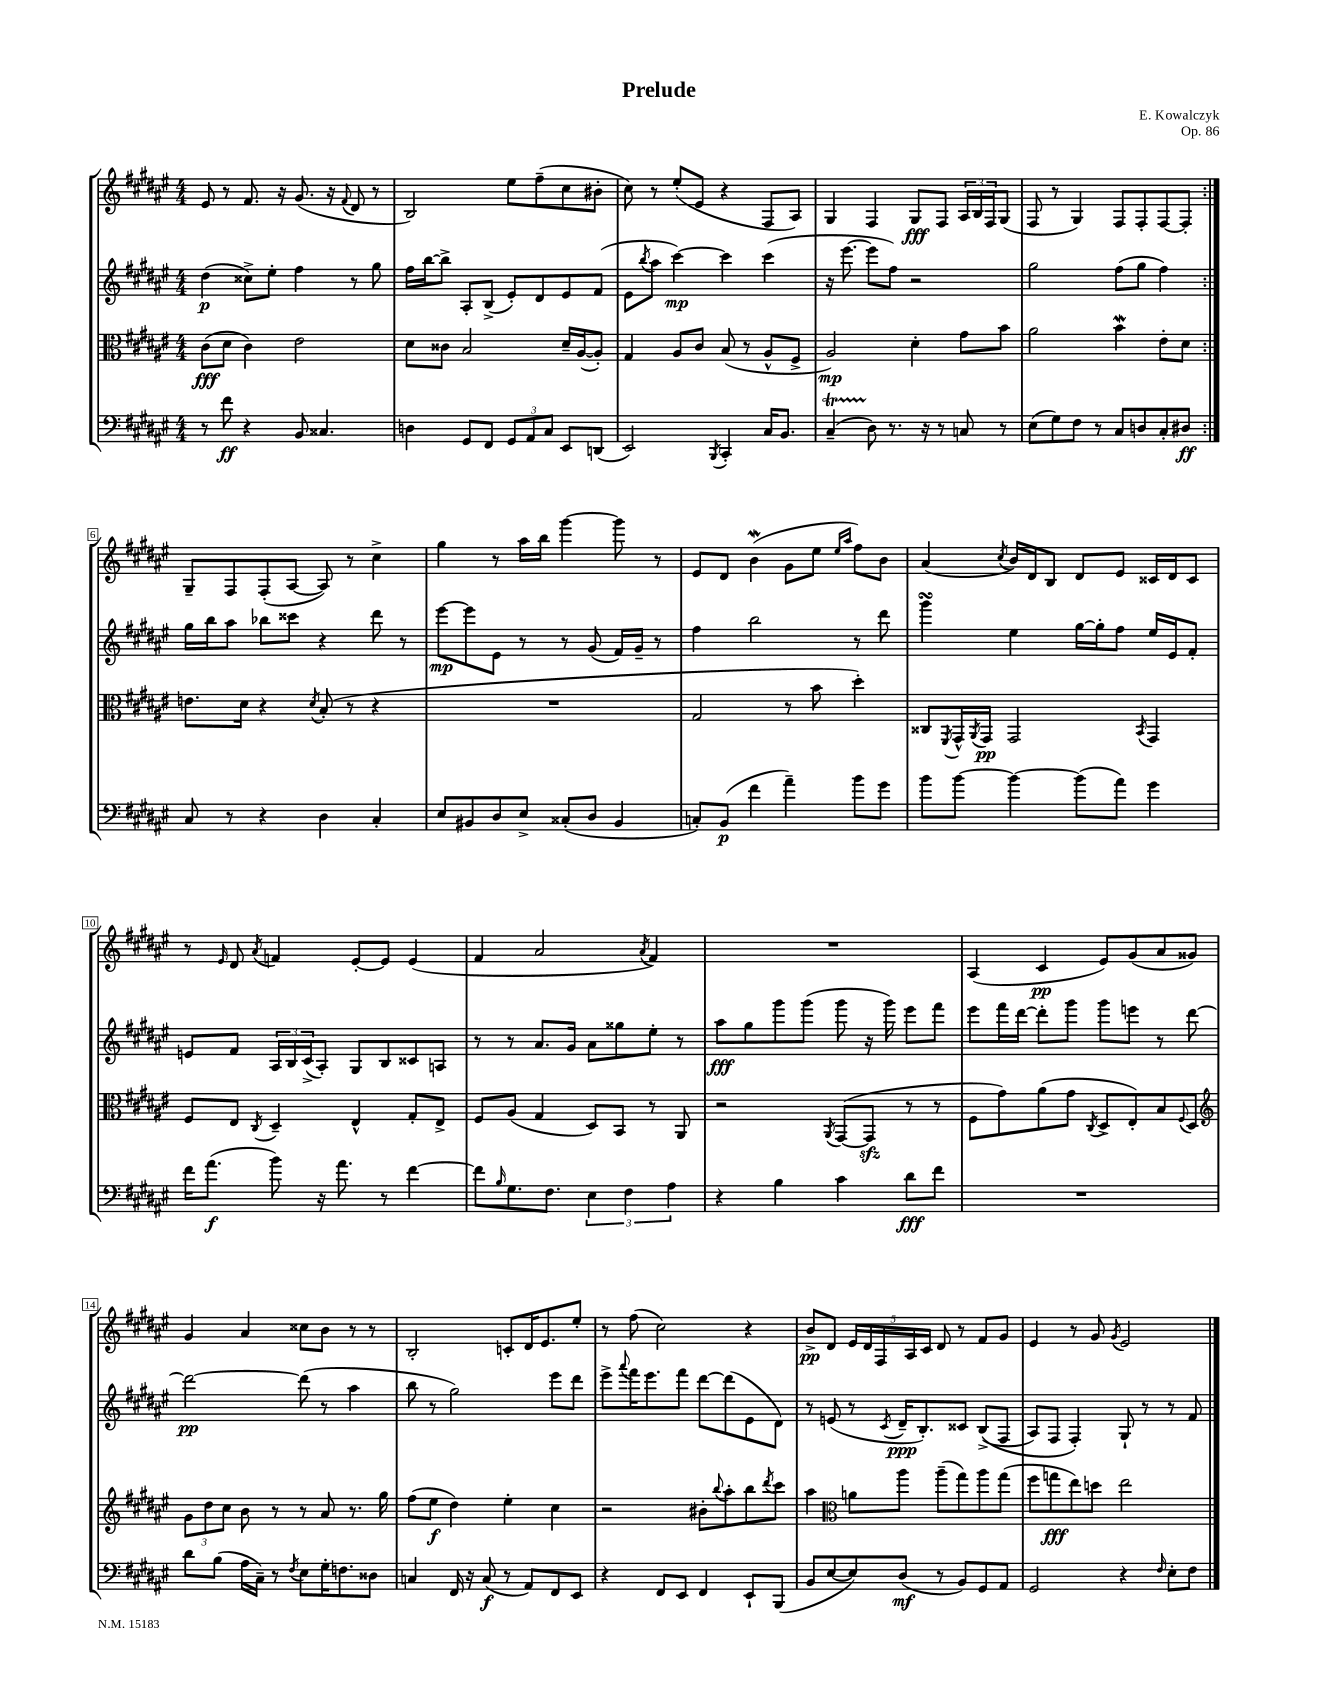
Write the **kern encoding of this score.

**kern	**kern	**kern	**kern
*staff4	*staff3	*staff2	*staff1
*clefF4	*clefC3	*clefG2	*clefG2
*k[f#c#g#d#a#e#]	*k[f#c#g#d#a#e#]	*k[f#c#g#d#a#e#]	*k[f#c#g#d#a#e#]
*M4/4	*M4/4	*M4/4	*M4/4
8r	(8c#\L	(4dd#\	8e#/
8f#\	8d#\J	.	8r
4r	4c#\)	8cc##^\L)	8.f#/
.	.	8ee#'\J	.
.	.	.	16r
8BB/	2e#\	4ff#\	(8.g#/
4.C##/	.	.	.
.	.	.	16r
.	.	.	8qqf#/
.	.	8r	8d#/
.	.	8gg#\	8r
=	=	=	=
4D\	8d#\L	16ff#\LL	2B/)
.	.	[16bb\J	.
.	8c##\J	8bb^\]J	.
8GG#/L	2B/	8A#'/L	.
8FF#/J	.	(8B^/J	.
12GG#/L	.	8e#'/L)	8ee#\L
12AA#/	.	.	.
.	.	8d#/	(8ff#~\
12C#/J	.	.	.
8EE#/L	16d#~/LL	8e#/	8cc#\
.	([16A#/J	.	.
(8DD/J	8A#'/]J)	(8f#/J	8b#'\J
=	=	=	=
2EE#/)	4G#/	8e#\L	8cc#\)
.	.	8qbb/	.
.	.	8aa#\J	8r
.	8A#/L	[4ccc#\)	(8ee#'/L
.	8c#/J	.	8e#/J
8qBBB/	.	.	.
4CC#'/	(8B/	4ccc#\]	4r
.	8r	.	.
16C#/LK	8A#^^/L	(4ccc#\	8F#/L
8.BB/J	.	.	.
.	8F#^/J	.	8A#/J)
=	=	=	=
(4C#~/	2A#/)	16r	4G#/
.	.	[8.eee#\	.
8D#\)	.	8eee#\]L	4F#/
8.r	.	8ff#\J)	.
.	4d#'\	2r	8G#/L
16r	.	.	.
8r	.	.	8F#/J
8C/	8g#\L	.	24A#/LL
.	.	.	24B/
.	.	.	24F#/J
8r	8b\J	.	(8G#/J
=	=	=	=
(8E#\L	2a#\	2gg#\	8F#/
8G#\)	.	.	8r
8F#\J	.	.	4G#/)
8r	.	.	.
8C#/L	4b\	(8ff#\L	8F#/L
8D/	.	8gg#\J	8F#'/
8C#'/	8e#'\L	4ff#\)	[8F#/
8D#/J	8d#\J	.	8F#'/]J
=:|!	=:|!	=:|!	=:|!
8C#/	8.e\L	16gg#\LL	8G#~/L
.	.	16bb\J	.
8r	.	8aa#\J	8F#/
.	16d#\Jk	.	.
4r	4r	8bb-\L	(8F#'/
.	.	8ccc##\J	[8A#/J
.	8qd#/	.	.
4D#\	(8B'/	4r	8A#/])
.	8r	.	8r
4C#'/	4r	8ddd#\	4cc#^\
.	.	8r	.
=	=	=	=
8E#/L	1r	[8eee#\L	4gg#\
8BB#/	.	8eee#\]	.
8D#/	.	8e#\J	8r
8E#^/J	.	8r	16aa#\LL
.	.	.	16bb\JJ
(8C##'/L	.	8r	[4ggg#\
8D#/J	.	(8g#/	.
4BB#/	.	16f#/LL)	8ggg#\]
.	.	16g#~/JJ	.
.	.	8r	8r
=	=	=	=
8C'/L)	2G#/	4ff#\	8e#/L
(8BB/J	.	.	8d#/J
4f#\	.	2bb\	(4b\
4a#~\)	8r	.	8g#\L
.	8b\	.	8ee#\J
.	.	.	16qqee#/LL
.	.	.	16qqaa#/JJ
8b\L	4dd#'\)	8r	8ff#\L)
8g#\J	.	8ddd#\	8b\J
=	=	=	=
8b\L	8C##/L	4ggg#\	(4a#/
.	8qFF#/	.	.
[8b\J	16GG#^^/L	.	.
.	8qAA#/	.	.
.	16GG#/JJ	.	.
.	.	.	8qcc#/
4b\_	2GG#/	4ee#\	16b/LL)
.	.	.	16d#/J
.	.	.	8B/J
(8b\]L	.	[16gg#\LL	8d#/L
.	.	16gg#'\]J	.
8a#\J)	.	8ff#\J	8e#/J
.	8qBB/	.	.
4g#\	4GG#/	16ee#/LL	16c##/LL
.	.	16e#/J	16d#/J
.	.	8f#'/J	8c##/J
=	=	=	=
16f#\LK	8F#/L	8e/L	8r
(8.a#\J	.	.	.
.	.	.	16qqe#/
.	8E#/J	8f#/J	8d#/
.	8qC#/	.	8qa#/
8b\)	4D#~/	24A#/LL	4f/
.	.	24B/	.
.	.	(24c#^/J	.
16r	.	8A#'/J)	.
8.a#\	.	.	.
.	4E#^^/	8G#/L	[8e#'/L
8r	.	8B/	8e#/]J
[4f#\	8G#'/L	8c##/	(4e#/
.	8E#^/J	8A/J	.
=	=	=	=
8f#\]L	8F#/L	8r	4f#/
16qqB/	.	.	.
8.G#\	(8A#/J	8r	.
.	4G#/	8.a#/L	2a#/
8.F#\J	.	.	.
.	.	16g#/Jk	.
6E#\	8D#/L)	8a#\L	.
.	8BB/J	8gg##\	.
6F#\	.	.	.
.	.	.	8qa#/
.	8r	8ee#'\J	4f#/)
6A#\	.	.	.
.	8AA#/	8r	.
=	=	=	=
4r	2r	8aa#\L	1r
.	.	8gg#\	.
4B\	.	8ggg#\	.
.	.	(8ggg#\J	.
.	8qAA#/	.	.
4c#\	([8GG#/L	8ggg#\	.
.	8GG#/]J	16r	.
.	.	16ggg#\)	.
8d#\L	8r	8eee#\L	.
8f#\J	8r	8fff#\J	.
=	=	=	=
1r	8F#\L	8eee#\L	(4A#/
.	8g#\)	16fff#\L	.
.	.	[16ddd#\JJ	.
.	(8a#\	8ddd#'\]L	4c#/
.	8g#\J	8ggg#\J	.
.	8qC#/	.	.
.	8D#^/L	8ggg#\L	8e#/L)
.	8E#'/)	8eee\J	(8g#/
.	8B/	8r	8a#/
.	8qqF#/	.	.
.	8D#/J	[8ddd#\	8g##/J)
=	=	=	=
*	*clefG2	*	*
8d#\L	12g#\L	2ddd#\_	4g#/
.	12dd#\	.	.
(8B\J	.	.	.
.	12cc#\J	.	.
16A#\LL	8b\	.	4a#/
16C#~\JJ)	.	.	.
8r	8r	.	.
8qF#/	.	.	.
8E#\L	8r	(8ddd#\]	8cc##\L
16G#'\K	8a#/	8r	8b\J
8.F\	.	.	.
.	8.r	4aa#\	8r
8D##\J	.	.	8r
.	16gg#\	.	.
=	=	=	=
4C/	(8ff#\L	8bb\	2B'/
.	8ee#\J	8r	.
16FF#/	4dd#\)	2gg#\)	.
16r	.	.	.
(8C/	.	.	.
8r	4ee#'\	.	8c'/L
8AA#/L)	.	.	16d#/K
.	.	.	8.e#/
8FF#/	4cc#\	8eee#\L	.
8EE#/J	.	8ddd#\J	8ee#'/J
=	=	=	=
4r	2r	8eee#^\L	8r
.	.	8qqaaa#/	.
.	.	16fff#\K	(8ff#\
.	.	8.eee#\	.
8FF#/L	.	.	2cc#\)
8EE#/J	.	8fff#\J	.
4FF#/	8b#'\L	[8ddd#\L	.
.	8qqbb/	.	.
.	8aa#'\	(8ddd#\]	.
8EE#`/L	8bb\	8e#\	4r
.	8qddd#/	.	.
(8BBB/J	8ccc#\J	8d#\J)	.
=	=	=	=
8BB/L	4aa#\	8r	8b^/L
[8E#/	.	(8e/	8d#/J
*	*clefC3	*	*
8E#/])	8a\L	8r	20e#/LL
.	.	.	20d#/
.	.	.	20F#/
.	.	8qc#/	.
(8D#/J	8aa#\J	16d#~/LK	.
.	.	.	20A#/
.	.	8.B'/)	.
.	.	.	20c#/JJ
8r	(8aa#~\L	.	8d#/
8BB/L)	8gg#\)	8c##/J	8r
8GG#/	8aa#\	&((8B^/L	8f#/L
8AA#/J	(8gg#\J	8F#/J	8g#/J
=	=	=	=
2GG#/	8ff#\L	8A#/L)	4e#/
.	8gg\	8F#/J	.
.	8ee#\)	4F#'/&)	8r
.	8dd\J	.	8g#/
.	.	.	8qg#/
4r	2ee#\	8G#`/	2e#/
.	.	8r	.
16qqF#/	.	.	.
8E#'\L	.	8r	.
8F#\J	.	8f#/	.
==	==	==	==
*-	*-	*-	*-
